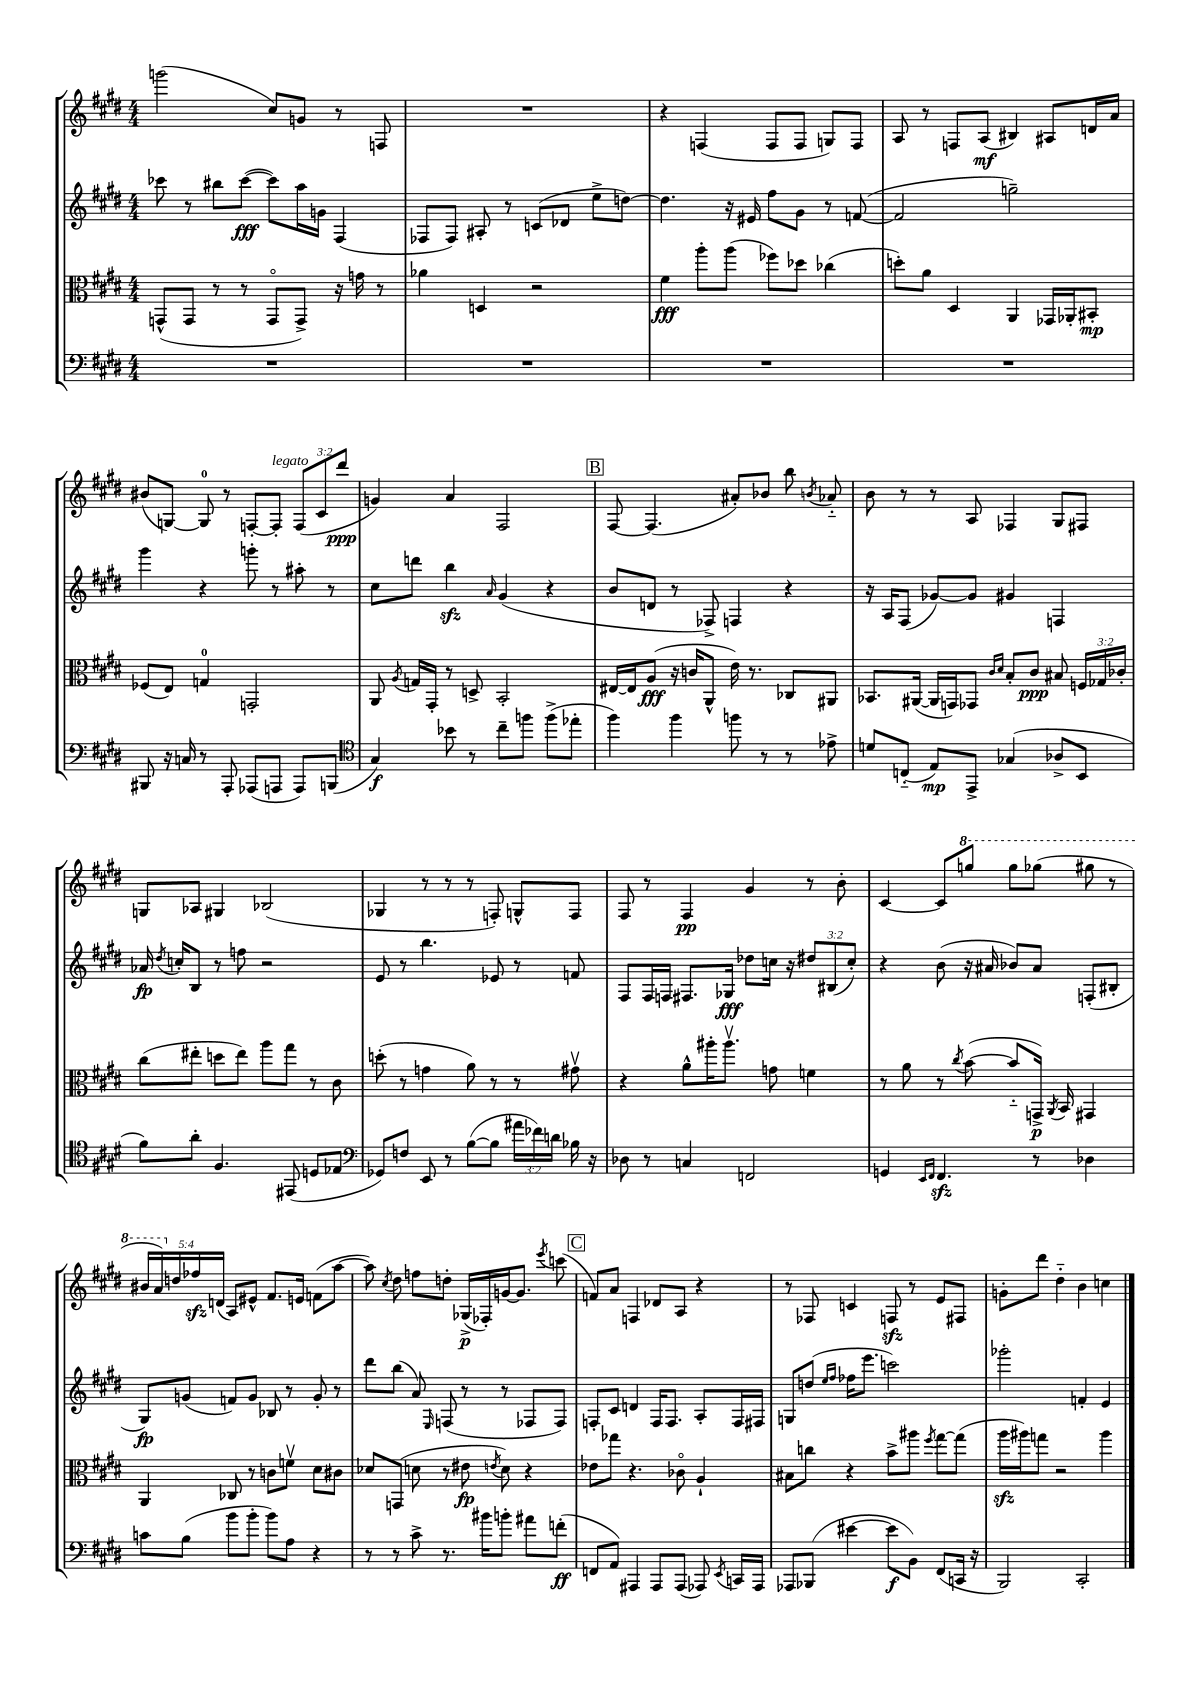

**kern	**kern	**kern	**kern
*staff4	*staff3	*staff2	*staff1
*clefF4	*clefC3	*clefG2	*clefG2
*k[f#c#g#d#]	*k[f#c#g#d#]	*k[f#c#g#d#]	*k[f#c#g#d#]
*M4/4	*M4/4	*M4/4	*M4/4
1r	(8GG^^/L	8ccc-\	(2ggg\
.	8GG/J	8r	.
.	8r	8bb#\L	.
.	8r	([8ccc-\J	.
.	8GGo/L	8ccc-\]L)	8cc#/L)
.	8GG^/J)	16aa\L	8g/J
.	.	16g\JJ	.
.	16r	(4F#/	8r
.	16g\	.	.
.	8r	.	8F/
=	=	=	=
1r	4a-\	8F-/L	1r
.	.	8F-/J)	.
.	4D/	8A#'/	.
.	.	8r	.
.	2r	(8c/L	.
.	.	8d-/J	.
.	.	8ee^\L	.
.	.	[8dd\J)	.
=	=	=	=
1r	4f#\	4.dd\]	4r
.	8aa'\L	.	(4F/
.	(8aa\J	16r	.
.	.	16e#/	.
.	8ff-\L)	8ff#\L	8F/L
.	8dd-\J	8g#\J	8F/J
.	(4cc-\	8r	8G/L)
.	.	([8f/	8F/J
=	=	=	=
1r	8dd'\L)	2f/]	8A/
.	8a\J	.	8r
.	4D#/	.	8F/L
.	.	.	(8A/J
.	4AA/	2gg~\)	4B#/)
.	16GG-/LL	.	8A#/L
.	16AA-'/J	.	.
.	8BB#'/J	.	16d/L
.	.	.	16a/JJ
=	=	=	=
8BBB#/	(8F-/L	4ggg#\	(8b#/L
16r	8E/J)	.	[8G/J)
16C/	.	.	.
8r	4G/	4r	8G/]
8AAA'/	.	.	8r
(8AAA-/L	2GG'/	8ggg'\	[8F'/L
8AAA/J	.	8r	8F'/]J
8AAA/L)	.	8aa#'\	(12F/L
.	.	.	12c#/
(8BBB/J	.	8r	.
.	.	.	12ddd#/J
=	=	=	=
*clefC4	*	*	*
4G#/)	8AA/	8cc#\L	4g/)
.	8qA/	.	.
.	16G/LL	8ddd\J	.
.	16GG#'/JJ	.	.
8b-\	8r	4bb\	4a/
8r	8D^/	.	.
.	.	16qqa/	.
8cc#~\L	2BB'/	(4g#/	2F#/
8ff\J	.	.	.
(8ff^\L	.	4r	.
8ee-'\J	.	.	.
=	=	=	=
4ff#\)	[16E#/LL	8b/L	[8F#/
.	16E#/]J	.	.
.	(8A/J	8d/J	(4.F#/]
4ff#\	16r	8r	.
.	16c/LK	.	.
.	8AA^^/J	8F-^/)	.
8ff\	16e\)	4F/	8a#'/L)
.	8.r	.	.
8r	.	.	8b-/J
8r	8C-/L	4r	8bb\
.	.	.	8qb/
8e-^\	8AA#/J	.	8a-'~/
=	=	=	=
8d/L	8.BB-/L	16r	8b\
.	.	16A/LK	.
(8C'~/J	.	(8F#/J	8r
.	([16AA#/Jk	.	.
8E/L)	16AA#/]LL	[8g-/L)	8r
.	16GG/J)	.	.
8EE^/J	8GG-/J	8g-/]J	8A/
.	16qqc#/LL	.	.
.	16qqd#/JJ	.	.
(4G-/	8B'/L	4g#/	4F-/
.	8c#/J	.	.
8A-^/L	8B#/	4F/	8G#/L
8BB/J	24F/LL	.	8F#/J
.	24G-/	.	.
.	24c-'/JJ	.	.
=	=	=	=
8f#\L)	(8cc#\L	16a-/	8G/L
.	.	8qdd#/	.
.	.	16cc'/LK	.
8a'\J	8ee#'\J	8B/J	8A-/J
4.F#/	8dd\L	8r	4G#/
.	8ee#\J)	8ff\	.
.	8aa\L	2r	(2B-/
(8EE#/	8gg#\J	.	.
8D/L	8r	.	.
8E-/J	8c#\	.	.
=	=	=	=
*clefF4	*	*	*
8GG-/L)	(8dd'\	8e/	4G-/
8F/J	8r	8r	.
8EE/	4g\	4.bb\	8r
8r	.	.	8r
([8B\L	8a\)	.	8r
8B\]J	8r	8e-/	8F'/)
24a#\LL	8r	8r	8G^^/L
24f-\)	.	.	.
24d\JJ	.	.	.
16B-\	8g#v\	8f/	8F/J
16r	.	.	.
=	=	=	=
8D-\	4r	8F#/L	8F#/
8r	.	16F#/L	8r
.	.	16F/JJ	.
4C/	8a^^\L	8.F#/L	4F#/
.	16aa#'\K	.	.
.	8.aa#v\J	16G-/Jk	.
2FF/	.	8dd-\L	4g#/
.	8g\	16cc\Jk	.
.	.	16r	.
.	4f\	12dd#/L	8r
.	.	(12B#/	.
.	.	.	8b'\
.	.	12cc'/J)	.
=	=	=	=
4GG/	8r	4r	[4c#/
.	8a\	.	.
16qqEE/LL	.	.	.
16qqFF#/JJ	.	.	.
4.FF#/	8r	(8b\	8c#/]L
.	8qcc#/	.	.
.	([8b\	16r	8ggg/J
.	.	16a#/	.
.	8b'~/]L	8b-/L)	8ggg\L
8r	16GG^/Jk)	8a#/J	(8ggg-\J
.	8qAA/	.	.
.	16BB/	.	.
4D-\	4GG#/	(8F'/L	8ggg#\
.	.	8B#'/J	8r
=	=	=	=
8c\L	4AA/	8G#/L)	20bb#/LL
.	.	.	20aa/)
.	.	.	20dd/
(8B\J	.	(8g/J	.
.	.	.	20ff-/
.	.	.	(20d/JJ
8b\L	8C-/	8f/L)	8A/L)
8b'\J	8r	8g/J	8e#^^/J
8b\L)	8c\L	8B-/	8.f#/L
8A\J	8fv\J	8r	.
.	.	.	16e/Jk
4r	8d#\L	8g'/	(8f\L
.	8c#\J	8r	[8aa\J
=	=	=	=
8r	8d-/L	8ddd#\L	8aa\])
.	.	.	8qcc#/
8r	(8GG/J	(8bb\J	8dd#\
8c#^\	8d\	8a/)	8ff\L
.	.	16qqE/	.
8.r	8r	(8F/	8dd'\J
.	8e#\	8r	(16G-^/LL
16b#\LK	.	.	16F-'/)
.	8qe/	.	.
8b'\J	8d\)	8r	[16g/J
.	.	.	8.g/]J
8a#\L	4r	8F-/L	.
.	.	.	8qeee/
(8f'\J	.	8F-/J)	(8ccc\
=	=	=	=
8FF/L	8e-\L	8F'/L	8f/L)
8AA/J)	8gg-\J	8c#/J	8a/J
4AAA#/	4.r	4d/	4F/
8AAA#/L	.	16F/LK	8d-/L
.	.	8.F/J	.
(8AAA#/J	8c-o\	.	8A/J
8AAA-/)	4A`/	8A'/L	4r
8qEE/	.	.	.
16CC/LL	.	16F/L	.
16AAA-/JJ	.	16F#/JJ	.
=	=	=	=
8AAA-/L	8B#\L	8G/L	8r
(8BBB-/J	8cc\J	(8dd/J	8F-/
.	.	16qqee/LL	.
.	.	16qqff#/JJ	.
[4e#\	4r	16ff-\LK	4c/
.	.	8.eee\J	.
8e#\]L	8b^\L	2ccc\)	8F/
8BB\J)	8aa#\J	.	8r
.	8qff#/	.	.
(8FF#/L	[8gg#\L	.	8e/L
16CC/Jk	(8gg#\]J	.	8F#/J
16r	.	.	.
=	=	=	=
2BBB/)	16aa\LL	2ggg-'\	8g'\L
.	16aa#\J)	.	.
.	8gg\J	.	8ddd#\J
.	2r	.	4dd#'~\
2CC#'/	.	4f'/	4b\
.	4aa#\	4e/	4cc\
==	==	==	==
*-	*-	*-	*-
